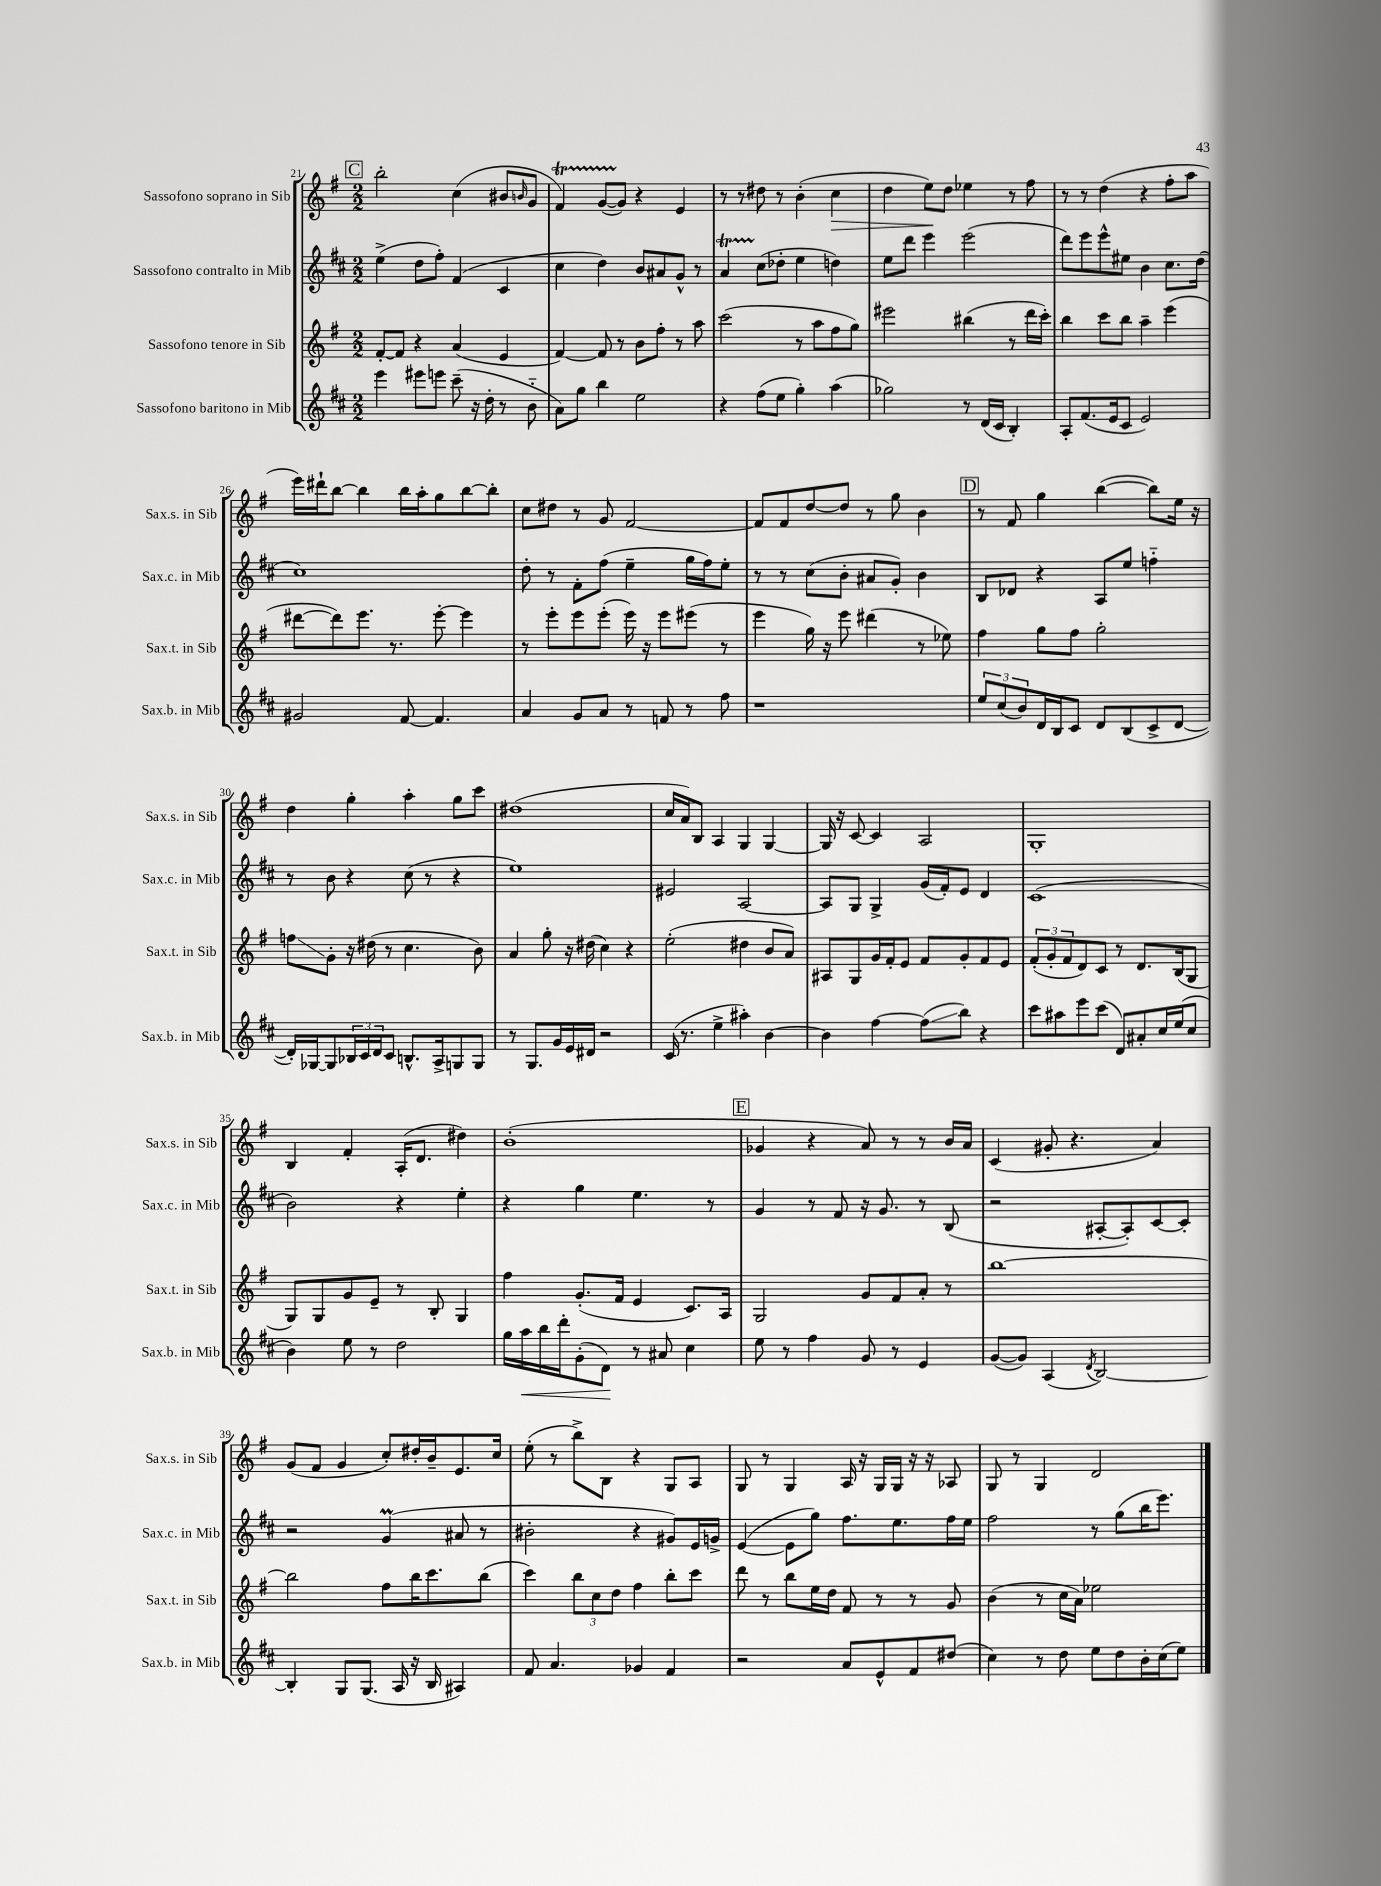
<<
\new StaffGroup <<
\new Staff = "s0" \with { instrumentName = "Sassofono soprano in Sib" shortInstrumentName = "Sax.s. in Sib" } {
    \clef treble \key g \major \numericTimeSignature \time 2/2
    \mark \markup { \box "C" } b''2-. c''4( bis'8 \grace { b'16 } g'8 |
    fis'4\startTrillSpan) g'8~( g'8\stopTrillSpan) r4 e'4 |
    r8 r8 dis''8 r8 b'4-.( c''4\> |
    d''4 e''8\!) d''8 ees''4 r8 fis''8 |
    r8 r8 d''4( r4 fis''8-. a''8 |
    e'''16) dis'''16-! b''8~ b''4 b''16 a''16-. g''8 b''8~ b''8-. |
    c''8 dis''8 r8 g'8 fis'2~ |
    fis'8 fis'8 d''8~ d''8 r8 g''8 b'4 |
    \mark \markup { \box "D" } r8 fis'8 g''4 b''4~( b''8) e''16 r16 |
    d''4 g''4-. a''4-. g''8 c'''8 |
    dis''1( |
    c''16 a'16) b8 a4 g4 g4~ |
    g16 r16 c'8~ c'4 a2 |
    g1-. |
    b4 fis'4-. a16-.( d'8. dis''4) |
    b'1-.( |
    \mark \markup { \box "E" } ges'4 r4 a'8) r8 r8 b'16 a'16 |
    c'4( gis'8-. r4. a'4) |
    g'8( fis'8 g'4 c''8-.) dis''16-. b'16-- e'8. c''16 |
    e''8-.( r8 b''8->) b8 r4 g8 a8 |
    g8 r8 g4 a16 r16 g16 g16 r16 r16 aes8 |
    g8 r8 g4 d'2 \bar "|." |
}
\new Staff = "s1" \with { instrumentName = "Sassofono contralto in Mib" shortInstrumentName = "Sax.c. in Mib" } {
    \clef treble \key d \major \numericTimeSignature \time 2/2
    \mark \markup { \box "C" } e''4->( d''8 fis''8-.) fis'4( cis'4 |
    cis''4 d''4) b'8 ais'8 g'8-^ r8 |
    a'4\startTrillSpan cis''8\stopTrillSpan( des''8-. e''4 d''4) |
    e''8 d'''8 e'''4 e'''2( |
    d'''8) e'''8 e'''8-^ eis''8 b'4 cis''8. d''16( |
    cis''1) |
    d''8-. r8 fis'8-. fis''8( e''4-- g''16 fis''16) e''8-. |
    r8 r8 cis''8( b'8-. ais'8 g'8-.) b'4 |
    \mark \markup { \box "D" } b8 des'8 r4 a8 e''8 f''4-_ |
    r8 b'8 r4 cis''8( r8 r4 |
    e''1) |
    eis'2 a2~ |
    a8 g8 g4-> g'16( fis'16-.) e'8 d'4 |
    cis'1( |
    b'2) r4 e''4-. |
    r4 g''4 e''4. r8 |
    \mark \markup { \box "E" } g'4 r8 fis'8 r16 g'8. r8 b8( |
    r2 ais8~-. ais8-.) cis'8~ cis'8-. |
    r2 g'4\prall( ais'8 r8 |
    bis'2-. r4 gis'8) e'16 g'16-> |
    e'4~( e'8 g''8) fis''8. e''8. fis''16 e''16 |
    fis''2 r8 g''8( b''16 e'''8.) \bar "|." |
}
\new Staff = "s2" \with { instrumentName = "Sassofono tenore in Sib" shortInstrumentName = "Sax.t. in Sib" } {
    \clef treble \key g \major \numericTimeSignature \time 2/2
    \mark \markup { \box "C" } fis'8~-. fis'8 r4 a'4( e'4 |
    fis'4~) fis'8 r8 b'8 fis''8-. r8 a''8 |
    c'''2( r8 a''8 fis''8 g''8) |
    eis'''2 bis''4( r8 d'''16 c'''16-.) |
    b''4 c'''8 b''8 a''4-- e'''4( |
    dis'''8~ dis'''8) e'''8. r8. e'''8~-. e'''4 |
    r8 e'''8-. e'''8 e'''8-.( e'''16) r16 e'''8 eis'''8( r8 |
    e'''4 g''16) r16 e'''8 dis'''4( r8 ees''8) |
    \mark \markup { \box "D" } fis''4 g''8 fis''8 g''2-. |
    f''8\glissando g'8-. r16 dis''16( r8 c''4. b'8) |
    a'4 g''8-. r16 dis''16( c''4) r4 |
    e''2-.( dis''4 b'8 a'8) |
    ais8 g8 g'16 fis'16-. e'8 fis'8 g'8-. fis'8 e'8 |
    \tuplet 3/2 { fis'8-.( g'8-. fis'8 } d'8) c'8 r8 d'8. b16( g8 |
    g8) g8 g'8 e'8-- r8 b8-. g4 |
    fis''4 g'8.-.( fis'16 e'4 c'8.) a16 |
    \mark \markup { \box "E" } g2 g'8 fis'8 a'8-. r8 |
    b''1~ |
    b''2 fis''8 b''16 c'''8. b''8( |
    c'''4) \tuplet 3/2 { b''8 c''8 d''8 } fis''4 b''8-. c'''8 |
    d'''8 r8 b''8 e''16 d''16 fis'8 r8 r8 g'8 |
    b'4( r8 c''16 a'16) ees''2 \bar "|." |
}
\new Staff = "s3" \with { instrumentName = "Sassofono baritono in Mib" shortInstrumentName = "Sax.b. in Mib" } {
    \clef treble \key d \major \numericTimeSignature \time 2/2
    \mark \markup { \box "C" } e'''4 eis'''8 e'''8 cis'''8--( r16 d''16-. r8 b'8-_ |
    a'8) g''8 b''4 e''2 |
    r4 fis''8( e''8 g''4-.) a''4( |
    ges''2) r8 d'16( cis'16 b4-.) |
    a8-. fis'8.( e'16 cis'8 e'2) |
    gis'2 fis'8~ fis'4. |
    a'4 g'8 a'8 r8 f'8 r8 fis''8 |
    r1 |
    \mark \markup { \box "D" } \tuplet 3/2 { e''8 cis''8( b'8) } d'16 b16 cis'8 d'8 b8( cis'8-> d'8~ |
    d'16-.) ges16~ ges8 \tuplet 3/2 { bes16 cis'16 d'16 } cis'8 b8.-^ a16-> g8 g8 |
    r8 g8. g'16 e'16 dis'16 r2 |
    cis'16( r8. e''4-> ais''4-.) b'4~ |
    b'4 fis''4~ fis''8\glissando( b''8) r4 |
    cis'''8 ais''8 e'''8 cis'''8( d'8) ais'8-. cis''16 e''16( cis''8 |
    b'4) e''8 r8 d''2 |
    g''16 a''16\< b''16 d'''16-. g'8-.( d'8\!) r8 ais'8 cis''4 |
    \mark \markup { \box "E" } e''8 r8 fis''4 g'8 r8 e'4 |
    g'8~( g'8) a4( \acciaccatura { d'8 } b2~) |
    b4-. g8 g8.( a16 r16 b16 ais4) |
    fis'8 a'4. ges'4 fis'4 |
    r2 a'8 e'8-^ fis'8 dis''8( |
    cis''4) r8 d''8 e''8 d''8 b'16-. cis''16( e''8) \bar "|." |
}
>>
>>
\layout { \context { \Score currentBarNumber = #21 } }
